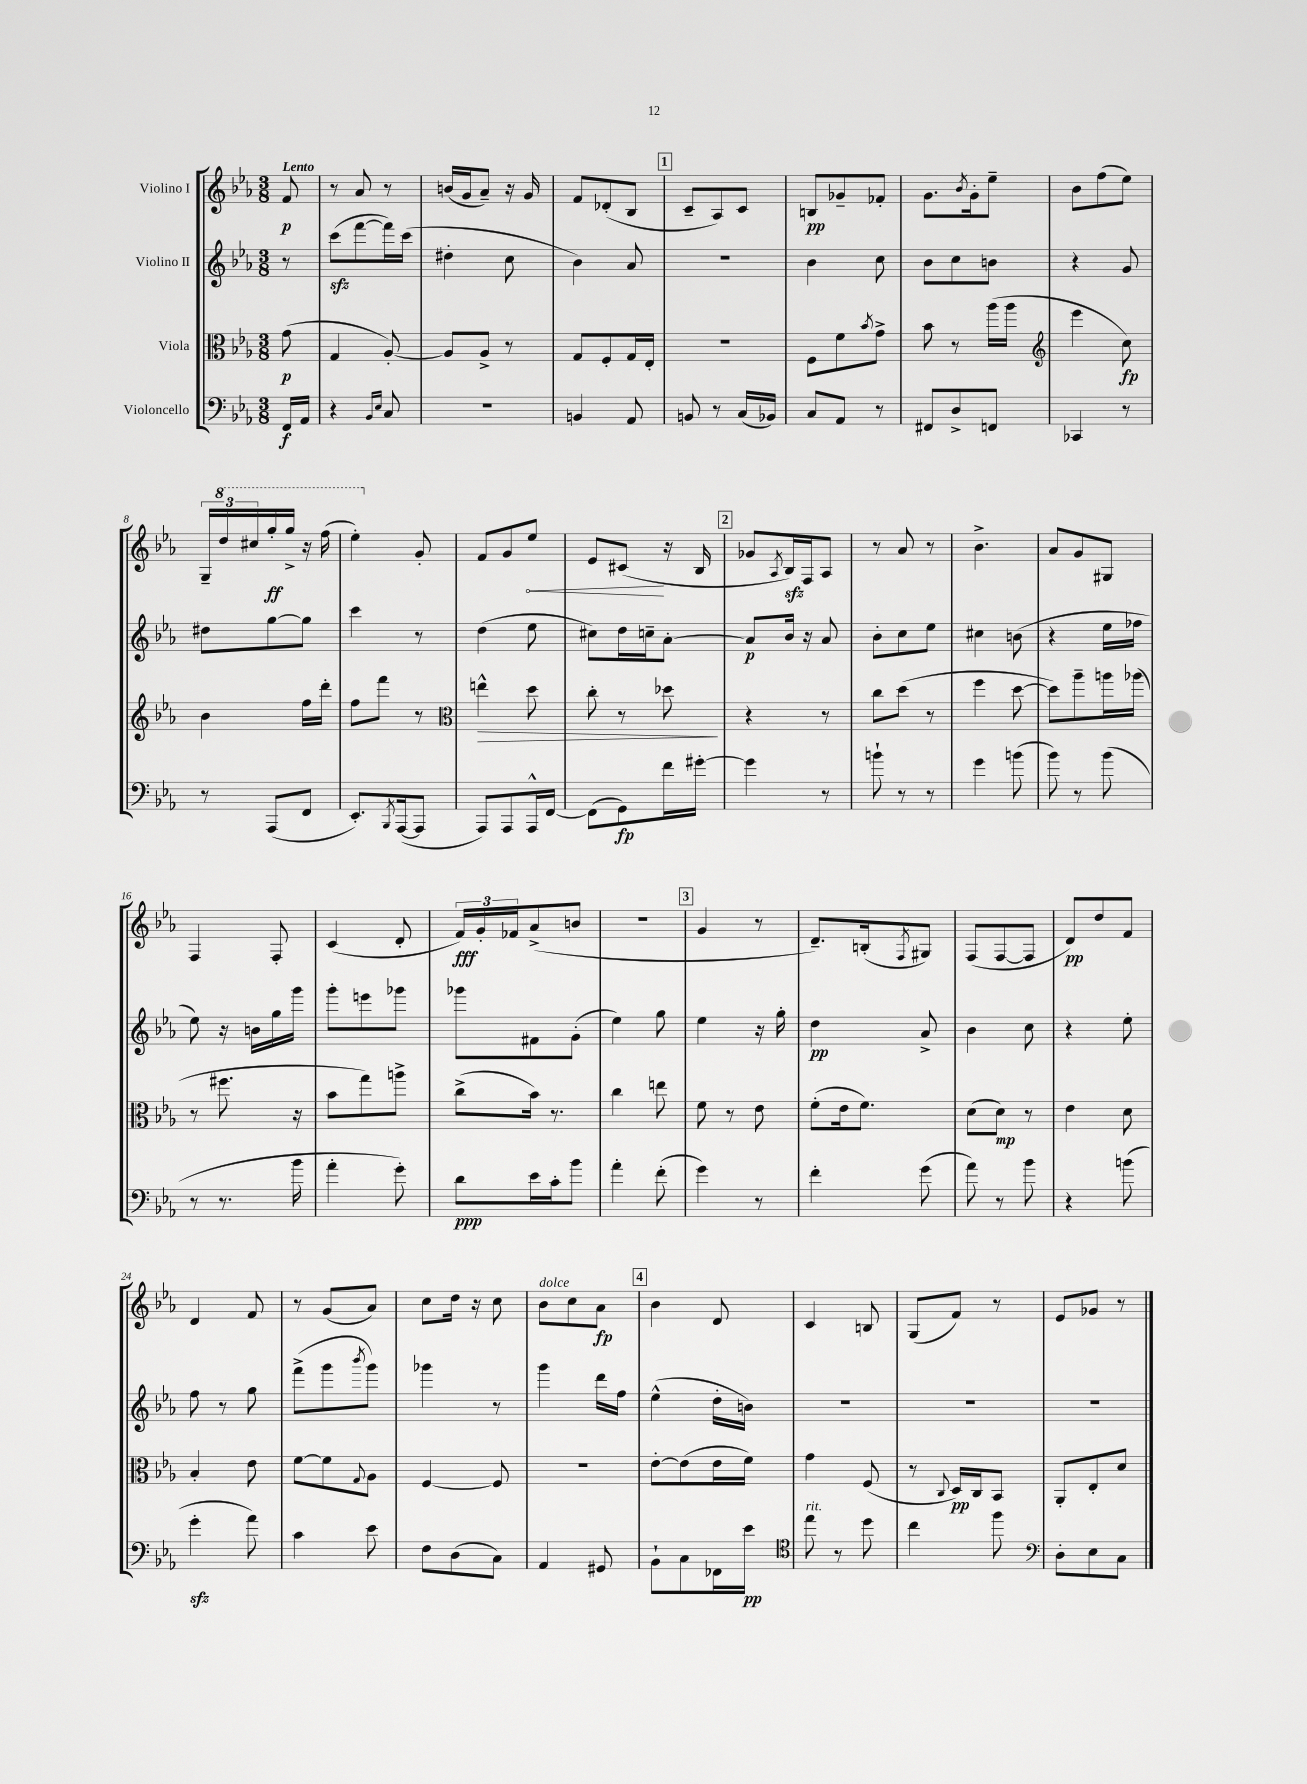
<<
\new StaffGroup <<
\new Staff = "s0" \with { instrumentName = "Violino I" } {
    \clef treble \key ees \major \numericTimeSignature \time 3/8 \partial 8 \tempo "Lento"
    f'8\p |
    r8 aes'8 r8 |
    b'16( g'16 aes'8--) r16 g'16 |
    f'8 des'8-.( bes8 |
    \mark \markup { \box "1" } c'8-- aes8) c'8 |
    b8\pp ges'8-- fes'8-. |
    g'8. \acciaccatura { bes'8 } g'16-. ees''8-- |
    bes'8 f''8( ees''8) |
    \tuplet 3/2 { g16-- \ottava #1 d'''16 cis'''16 } g'''16-.\ff g'''16-> r16 f'''16( |
    ees'''4-.) \ottava #0 g'8-. |
    f'8 g'8 \once \override Hairpin.circled-tip = ##t ees''8\< |
    ees'8 cis'8\!( r16 bes16 |
    \mark \markup { \box "2" } ges'8 \acciaccatura { aes8 } bes16\sfz) f16 aes8 |
    r8 aes'8 r8 |
    bes'4.-> |
    aes'8 g'8 gis8 |
    f4 f8-. |
    c'4( d'8-. |
    \tuplet 3/2 { f'16\fff) g'16-. fes'16 } aes'8->( b'8 |
    R4. |
    \mark \markup { \box "3" } g'4 r8 |
    d'8.--) b16-.( \acciaccatura { f8 } gis8) |
    f8( f8~ f8 |
    d'8\pp) d''8 f'8 |
    d'4 f'8 |
    r8 g'8( aes'8) |
    c''8 d''16 r16 c''8 |
    bes'8^\markup { \italic "dolce" } c''8 aes'8\fp |
    \mark \markup { \box "4" } bes'4 d'8 |
    c'4 b8 |
    g8( f'8) r8 |
    ees'8 ges'8 r8 \bar "|." |
}
\new Staff = "s1" \with { instrumentName = "Violino II" } {
    \clef treble \key ees \major \numericTimeSignature \time 3/8 \partial 8
    r8 |
    c'''8\sfz( f'''8~ f'''16) c'''16( |
    dis''4-. c''8 |
    bes'4) aes'8 |
    \mark \markup { \box "1" } R4. |
    bes'4 c''8 |
    bes'8 c''8 b'8 |
    r4 g'8 |
    dis''8 g''8~ g''8 |
    c'''4 r8 |
    d''4( ees''8 |
    cis''8) d''16 c''16-- aes'8~-. |
    \mark \markup { \box "2" } aes'8\p bes'16 r16 aes'8 |
    bes'8-. c''8 ees''8 |
    cis''4 b'8( |
    r4 ees''16 fes''16 |
    ees''8) r16 b'16 g''16 g'''16 |
    g'''8-. e'''8 ges'''8 |
    ges'''8 fis'8 g'8-.( |
    ees''4) g''8 |
    \mark \markup { \box "3" } ees''4 r16 g''16-. |
    d''4\pp aes'8-> |
    bes'4 c''8 |
    r4 ees''8-. |
    f''8 r8 g''8 |
    f'''8->( g'''8 \acciaccatura { bes'''8 } g'''8) |
    ges'''4 r8 |
    g'''4 d'''16 f''16 |
    \mark \markup { \box "4" } ees''4-^( d''16-. b'16) |
    R4. |
    R4. |
    R4. \bar "|." |
}
\new Staff = "s2" \with { instrumentName = "Viola" } {
    \clef alto \key ees \major \numericTimeSignature \time 3/8 \partial 8
    g'8\p( |
    g4 aes8~-.) |
    aes8 aes8-> r8 |
    g8 f8-. g16 ees16-. |
    \mark \markup { \box "1" } R4. |
    f8 f'8 \acciaccatura { bes'8 } g'8-> |
    bes'8 r8 aes''16( aes''16 |
    \clef treble ees'''4 c''8\fp) |
    bes'4 f''16 d'''16-. |
    f''8 f'''8 r8 |
    \clef alto e''4-^\> d''8 |
    c''8-. r8 des''8\! |
    \mark \markup { \box "2" } r4 r8 |
    c''8 d''8( r8 |
    f''4 d''8~ |
    d''8) aes''8-- a''16 aes''16( |
    r8 fis''8. r16 |
    bes'8 g''8) a''8-> |
    c''8->( bes'16) r8. |
    c''4 e''8 |
    \mark \markup { \box "3" } f'8 r8 ees'8 |
    f'8-.( ees'16 f'8.) |
    d'8( d'8\mp) r8 |
    ees'4 d'8 |
    bes4-. ees'8 |
    f'8~ f'8 \appoggiatura { g8 } aes8 |
    f4~ f8 |
    R4. |
    \mark \markup { \box "4" } ees'8~-. ees'8( ees'16 f'16) |
    g'4 f8( |
    r8 \appoggiatura { c8 } d16\pp) c16 bes,8 |
    aes,8-. ees8-. d'8 \bar "|." |
}
\new Staff = "s3" \with { instrumentName = "Violoncello" } {
    \clef bass \key ees \major \numericTimeSignature \time 3/8 \partial 8
    f,16\f aes,16 |
    r4 \grace { bes,16 ees16 } c8 |
    R4. |
    b,4 aes,8 |
    \mark \markup { \box "1" } b,8 r8 c16( bes,16) |
    c8 aes,8 r8 |
    fis,8 d8-> f,8 |
    ces,4 r8 |
    r8 aes,,8( f,8 |
    ees,8.-.) \acciaccatura { bes,,8 } aes,,16~( aes,,8 |
    aes,,8) aes,,8 aes,,16-^ f,16~ |
    f,8( g,8\fp) f'16 gis'16~-. |
    \mark \markup { \box "2" } gis'4 r8 |
    b'8-! r8 r8 |
    g'4 b'8( |
    bes'8) r8 bes'8( |
    r8 r8. bes'16 |
    aes'4-. g'8-.) |
    d'8\ppp ees'16 c'16-. bes'8 |
    aes'4-. f'8-.( |
    \mark \markup { \box "3" } g'4) r8 |
    f'4-. g'8( |
    aes'8) r8 bes'8 |
    r4 b'8( |
    g'4-.\sfz aes'8) |
    c'4 ees'8 |
    f8 d8( c8) |
    aes,4 gis,8 |
    \mark \markup { \box "4" } bes,8-! c8 fes,16 ees'16\pp |
    \clef tenor ees''8^\markup { \italic "rit." } r8 d''8 |
    c''4 f''8 |
    \clef bass d8-. ees8 c8 \bar "|." |
}
>>
>>
